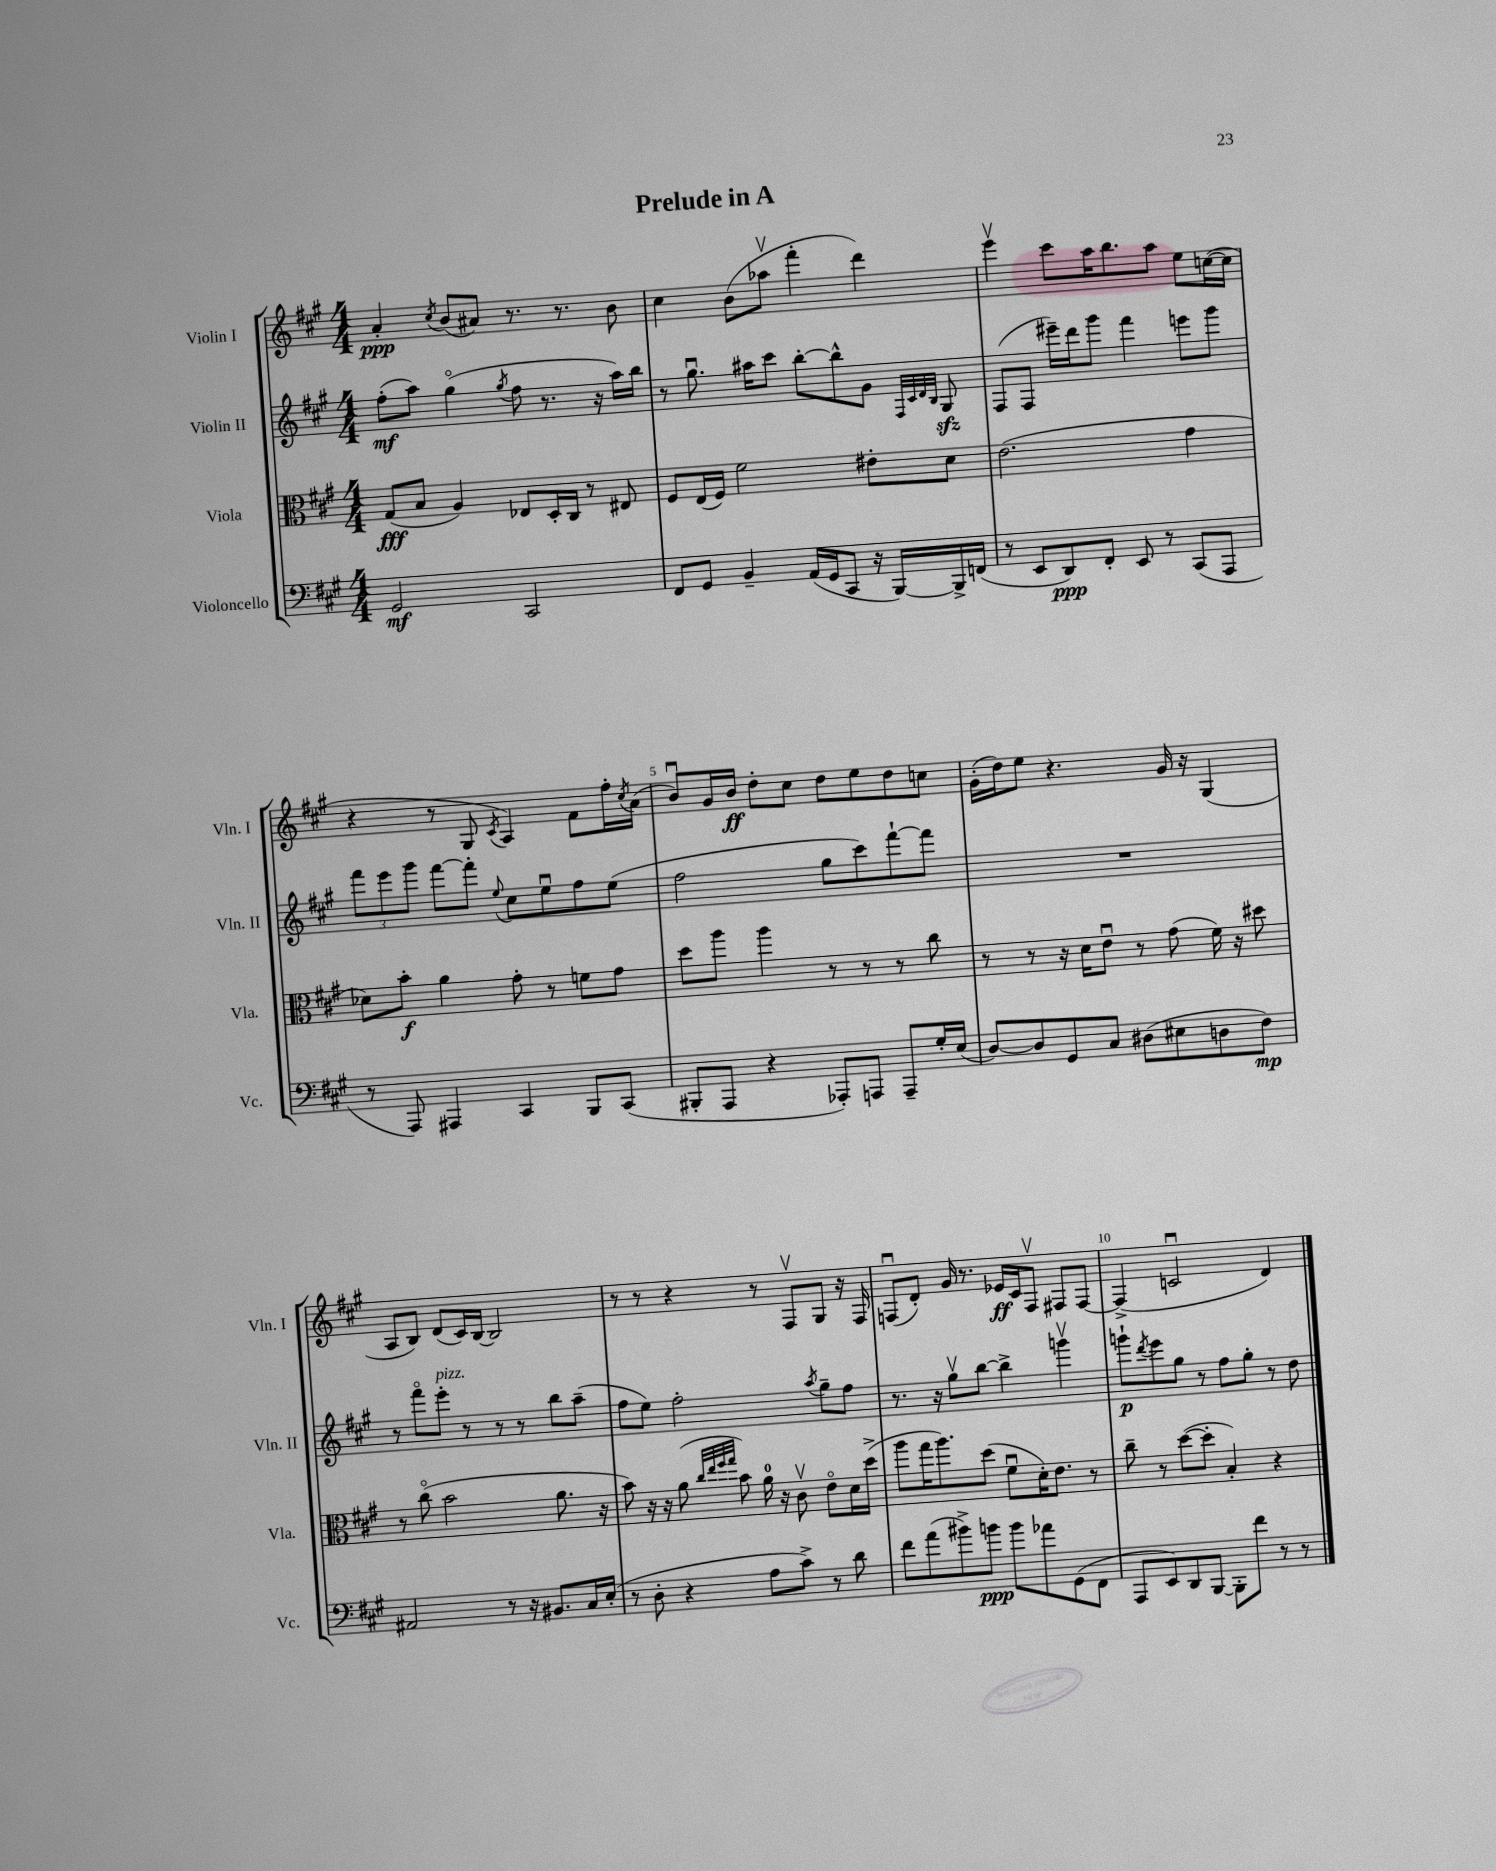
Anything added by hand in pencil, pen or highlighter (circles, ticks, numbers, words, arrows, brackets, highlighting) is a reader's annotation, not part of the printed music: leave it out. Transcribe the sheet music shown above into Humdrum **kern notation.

**kern	**dynam	**kern	**dynam	**kern	**dynam	**kern	**dynam
*part4	*part4	*part3	*part3	*part2	*part2	*part1	*part1
*staff4	*staff4	*staff3	*staff3	*staff2	*staff2	*staff1	*staff1
*I"Violoncello	*	*I"Viola	*	*I"Violin II	*	*I"Violin I	*
*I'Vc.	*	*I'Vla.	*	*I'Vln. II	*	*I'Vln. I	*
*clefF4	*	*clefC3	*	*clefG2	*	*clefG2	*
*k[f#c#g#]	*	*k[f#c#g#]	*	*k[f#c#g#]	*	*k[f#c#g#]	*
*M4/4	*	*M4/4	*	*M4/4	*	*M4/4	*
=1	=1	=1	=1	=1	=1	=1	=1
2GG#/	mf	(8G#/L	fff	(8ff#'\L	mf	4a'/	ppp
.	.	8B/J	.	8aa\J)	.	.	.
.	.	.	.	.	.	8qcc#/	.
.	.	4A/)	.	(4gg#\	.	(8b/L	.
.	.	.	.	.	.	8a#X/J)	.
.	.	.	.	8qgg#/	.	.	.
2CC#/	.	8E-X/L	.	8ff#\	.	8.r	.
.	.	16D'/L	.	8.r	.	.	.
.	.	16C#/JJ	.	.	.	8.r	.
.	.	8r	.	.	.	.	.
.	.	.	.	16r	.	.	.
.	.	8E#X/	.	16aa\LL)	.	8b\	.
.	.	.	.	16bb\JJ	.	.	.
=2	=2	=2	=2	=2	=2	=2	=2
8FF#/L	.	8F#/L	.	8r	.	4cc#\	.
8GG#/J	.	(16E/L	.	8.gg#u\	.	.	.
.	.	16F#/JJ)	.	.	.	.	.
4BB~/	.	2f#\	.	.	.	(8b\L	.
.	.	.	.	16aa#X\KL	.	.	.
.	.	.	.	8ccc#\J	.	8aa-Xv\J	.
(16AA/LL	.	.	.	[8bb'\L	.	4fff#'\	.
16GG#/J	.	.	.	.	.	.	.
8CC#/J	.	.	.	8bb^^\]	.	.	.
16r	.	8e#X'\L	.	8g#\J	.	4ddd\)	.
[16BBB/LL)	.	.	.	.	.	.	.
.	.	.	.	32qqF#/LLL	.	.	.
.	.	.	.	32qqc#/	.	.	.
.	.	.	.	32qqd/	.	.	.
.	.	.	.	32qqB/JJJ	.	.	.
16BBB^/]	.	8d\J	.	8G#zz/	.	.	.
(16FFn/JJ	.	.	.	.	.	.	.
=3	=3	=3	=3	=3	=3	=3	=3
8r	.	(2.e\	.	(8F#/L	.	4eeev\	.
8EE/L	.	.	.	8F#/J	.	.	.
8DD/)	ppp	.	.	16eee#X~\LL)	.	8ccc#\L	.
.	.	.	.	16ddd\J	.	.	.
8FF#'/J	.	.	.	8ggg#\J	.	16aa\K	.
.	.	.	.	.	.	8.bb\	.
8EE/	.	.	.	4fff#\	.	.	.
8r	.	.	.	.	.	8aa\J	.
(8CC#/L	.	4g#\	.	8eeen\L	.	8ee\L	.
8AAA/J	.	.	.	8ggg#\J	.	([16ccn\L	.
.	.	.	.	.	.	16cc\JJ]	.
!!LO:LB:g=z
=4	=4	=4	=4	=4	=4	=4	=4
8r	.	8d-X\L)	.	12fff#\L	.	4r	.
.	.	.	.	12eee\	.	.	.
8AAA/)	.	8b'\J	f	.	.	.	.
.	.	.	.	12ggg#\J	.	.	.
4AAA#X/	.	4a\	.	[8fff#\L	.	8r	.
.	.	.	.	8fff#'\J]	.	8G#/	.
.	.	.	.	8qqee/	.	8qc#/	.
4CC#/	.	8g#'\	.	8cc#\L	.	4A/)	.
.	.	8r	.	8eeu\	.	.	.
8BBB/L	.	8fn\L	.	8ff#\	.	8f#\L	.
(8CC#/J	.	8g#\J	.	(8ee\J	.	16ff#'\L	.
.	.	.	.	.	.	8qcc#/	.
.	.	.	.	.	.	(16a\JJ	.
=5	=5	=5	=5	=5	=5	=5	=5
8BBB#X'/L	.	8dd\L	.	2ff#\	.	8bu/L)	.
8AAA/J	.	8aa\J	.	.	.	16g#/L	.
.	.	.	.	.	.	16b/JJ	ff
4r	.	4aa\	.	.	.	8dd'\L	.
.	.	.	.	.	.	8cc#\J	.
8AAA-X'/L)	.	8r	.	8gg#\L	.	8dd\L	.
8AAAn/J	.	8r	.	8ccc#\)	.	8ee\	.
8AAA~/L	.	8r	.	[8fff#`\	.	8dd\	.
16G#'/L	.	8cc#\	.	8fff#\J]	.	8ccn\J	.
(16E/JJ	.	.	.	.	.	.	.
=6	=6	=6	=6	=6	=6	=6	=6
[8D/L)	.	8r	.	1r	.	(16g#'\LL	.
.	.	.	.	.	.	16dd\J)	.
8D/]	.	8r	.	.	.	8ee\J	.
8GG#/	.	16r	.	.	.	4.r	.
.	.	16d\KL	.	.	.	.	.
8C#/J	.	8eu\J	.	.	.	.	.
(8D#X\L	.	8r	.	.	.	.	.
8E#X\	.	(8g#\	.	.	.	16g#/	.
.	.	.	.	.	.	16r	.
8Dn\	.	16f#\)	.	.	.	(4G#/	.
.	.	16r	.	.	.	.	.
8F#\J)	mp	8dd#X\	.	.	.	.	.
!!LO:LB:g=z
=7	=7	=7	=7	=7	=7	=7	=7
2AA#X/	.	8r	.	8r	.	8A/L	.
.	.	(8cc#\	.	8fff#\L	.	8B/J)	.
!	!	!	!	!LO:TX:a:i:t=pizz.	!	!	!
.	.	2b\	.	8eee'\J	.	(8d/L	.
.	.	.	.	8r	.	16c#/L)	.
.	.	.	.	.	.	[16B/JJ	.
8r	.	.	.	8r	.	2B/]	.
16r	.	.	.	8r	.	.	.
8.BB#X/L	.	.	.	.	.	.	.
.	.	8.a\	.	8bb\L	.	.	.
16C#/L	.	.	.	(8aa~\J	.	.	.
(16E'/JJ	.	16r	.	.	.	.	.
=8	=8	=8	=8	=8	=8	=8	=8
8r	.	8b\)	.	8ff#\L	.	8r	.
8D'\	.	16r	.	8ee\J)	.	8r	.
.	.	16r	.	.	.	.	.
4r	.	(8a\	.	2ff#'\	.	4r	.
.	.	32qqcc#/LLL	.	.	.	.	.
.	.	32qqee/	.	.	.	.	.
.	.	32qqff#/	.	.	.	.	.
.	.	32qqgg#/JJJ	.	.	.	.	.
.	.	8b\)	.	.	.	.	.
8A\L	.	16a\	.	.	.	8r	.
.	.	16r	.	.	.	.	.
8c#^\J)	.	8c#v\	.	.	.	8F#v/L	.
.	.	.	.	8qaa/	.	.	.
8r	.	8e\L	.	8gg#~\L	.	8G#/J	.
8d\	.	16d\L	.	8ff#\J	.	16r	.
.	.	(16dd^\JJ	.	.	.	16F#/	.
=9	=9	=9	=9	=9	=9	=9	=9
8f#\L	.	8aa\L	.	8.r	.	(8Fnu/L	.
(8a\	.	16gg#\K	.	.	.	8d'/J)	.
.	.	8.aa\)	.	16r	.	.	.
8b#X^\)	.	.	.	8gg#v\L	.	16g#/	.
.	.	.	.	.	.	8.r	.
8bn\J	ppp	(8dd\J	.	[8bb\J	.	.	.
8b\L	.	8f#u\L	.	4bb^\]	.	16e-X/LL	ff
.	.	.	.	.	.	16c#/J	.
8a-X\	.	16d'\K)	.	.	.	8Fv/J	.
.	.	8.e\J	.	.	.	.	.
(8GG#\	.	.	.	4gggnv\	.	8F#X/L	.
8FF#\J	.	8r	.	.	.	[8F#/J	.
=10	=10	=10	=10	=10	=10	=10	=10
8AAA/L	.	8cc#~\	.	8gggn`\L	p	(4F#^/]	.
.	.	.	.	8qddd/	.	.	.
8EE/)	.	8r	.	8eee\	.	.	.
8DD/	.	([8dd\L	.	8gg#\J	.	2cnu/	.
[8BBB/J	.	8dd'\J]	.	8r	.	.	.
8BBB'\L]	.	4B'/)	.	8ff#\L	.	.	.
8f#\J	.	.	.	8gg#'\J	.	.	.
8r	.	4r	.	8r	.	4d/)	.
8r	.	.	.	8dd\	.	.	.
==	==	==	==	==	==	==	==
*-	*-	*-	*-	*-	*-	*-	*-
